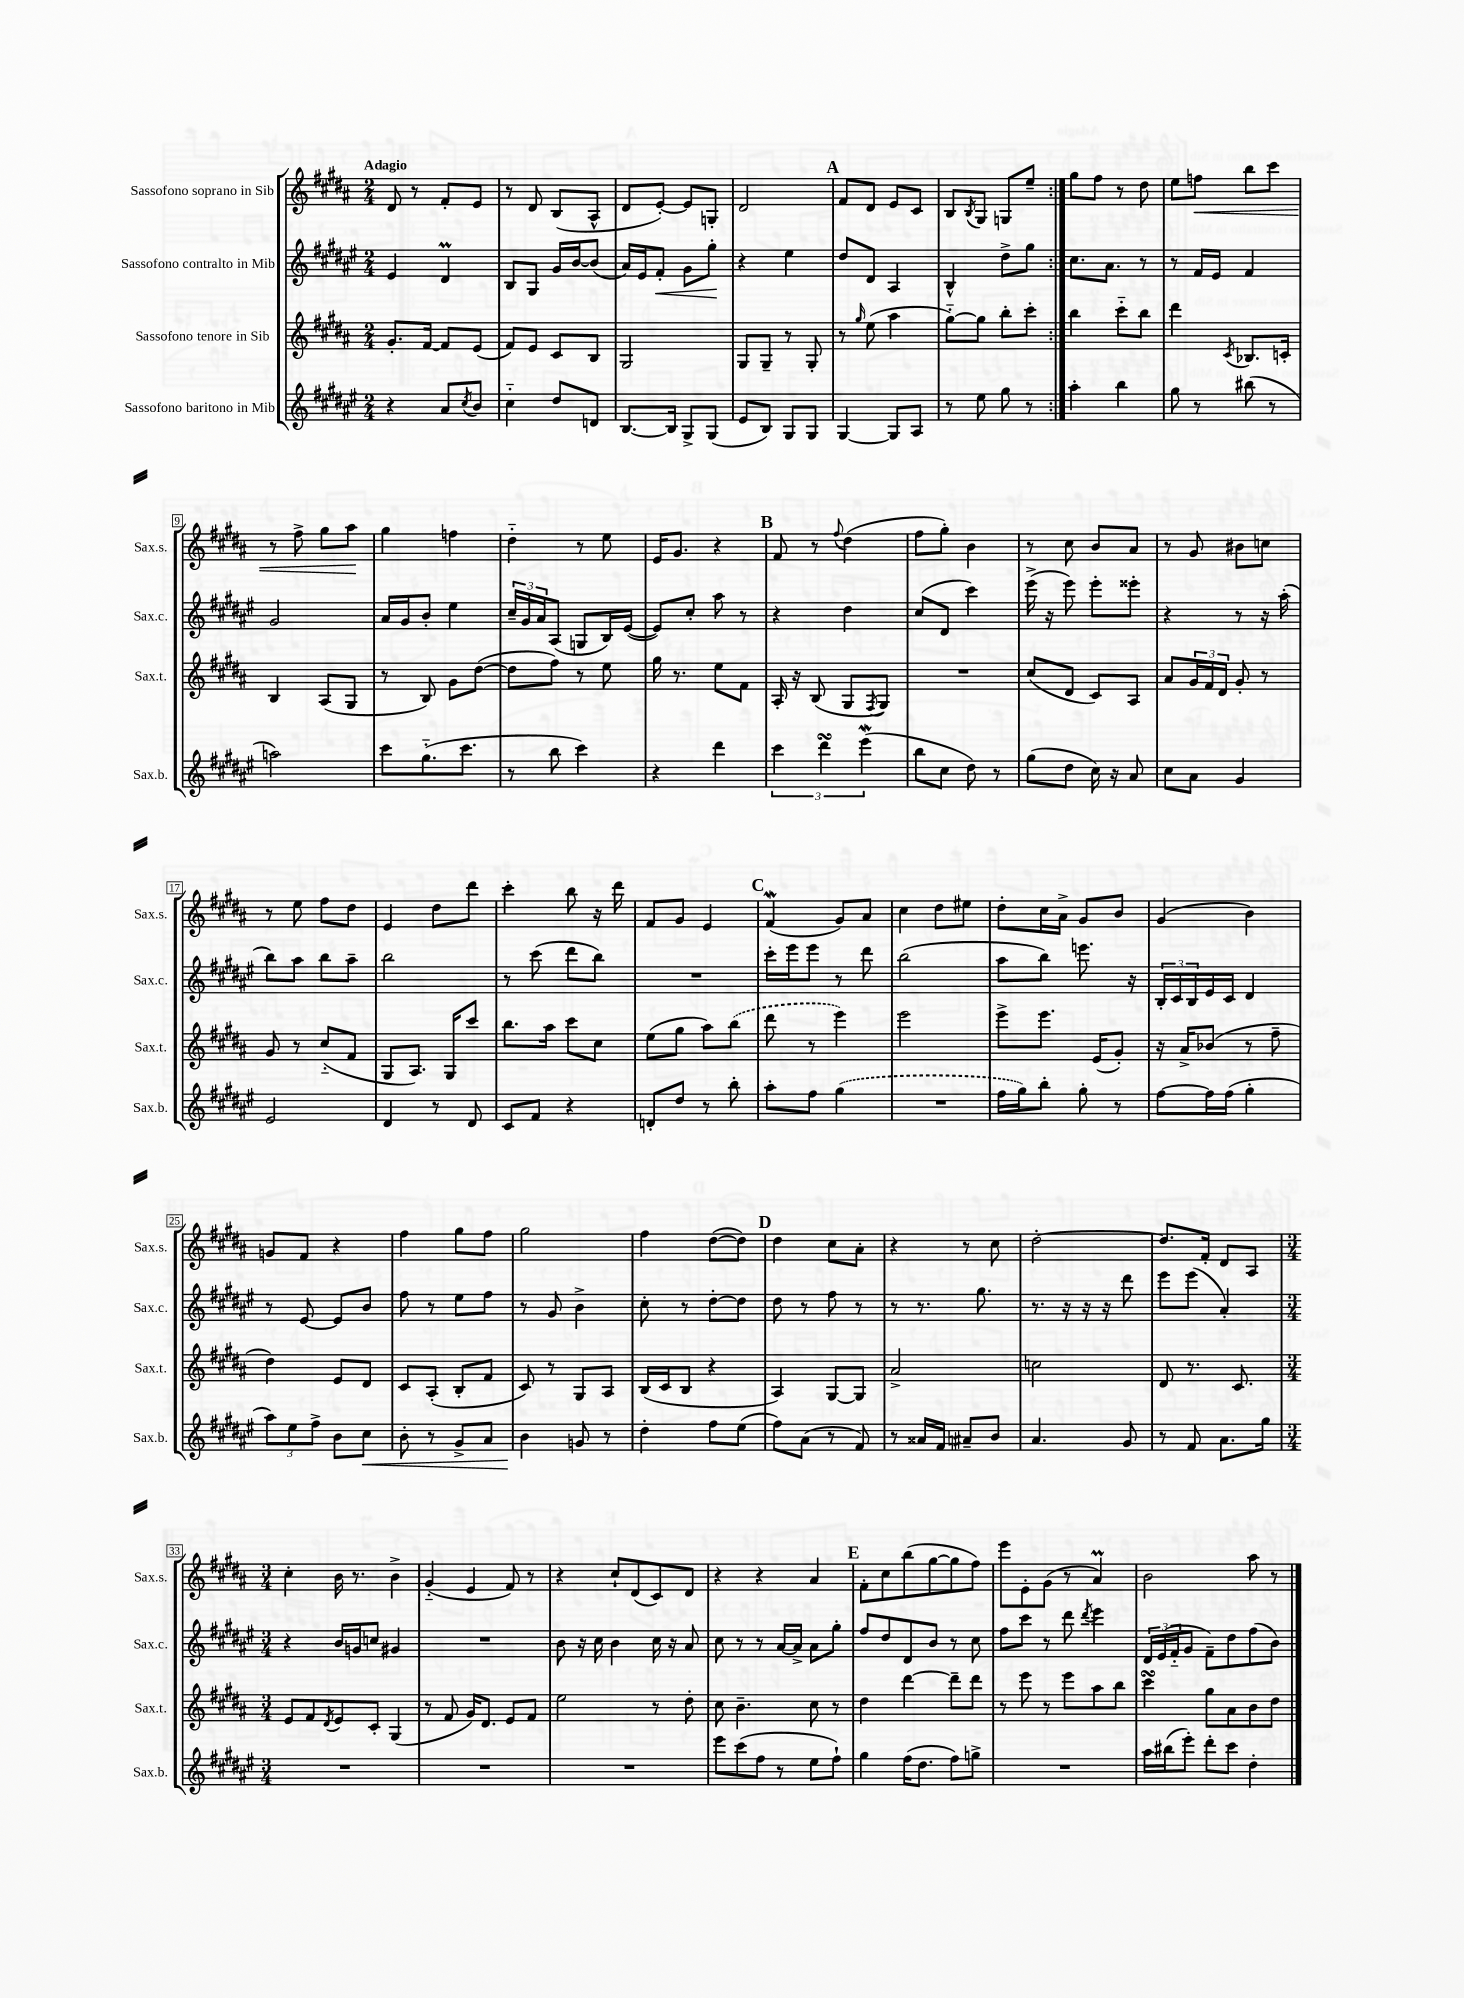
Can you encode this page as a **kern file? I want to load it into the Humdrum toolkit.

**kern	**dynam	**kern	**kern	**dynam	**kern	**dynam
*part4	*part4	*part3	*part2	*part2	*part1	*part1
*staff4	*staff4	*staff3	*staff2	*staff2	*staff1	*staff1
*I"Sassofono baritono in Mib	*	*I"Sassofono tenore in Sib	*I"Sassofono contralto in Mib	*	*I"Sassofono soprano in Sib	*
*I'Sax.b.	*	*I'Sax.t.	*I'Sax.c.	*	*I'Sax.s.	*
*clefG2	*	*clefG2	*clefG2	*	*clefG2	*
*k[f#c#g#d#a#e#]	*	*k[f#c#g#d#a#]	*k[f#c#g#d#a#e#]	*	*k[f#c#g#d#a#]	*
*M2/4	*	*M2/4	*M2/4	*	*M2/4	*
=1	=1	=1	=1	=1	=1	=1
!	!	!	!	!	!LO:TX:a:B:t=Adagio	!
4r	.	8.g#'/L	4e#/	.	8d#/	.
.	.	.	.	.	8r	.
.	.	[16f#/Jk	.	.	.	.
8a#/L	.	8f#/L]	4d#M/	.	8f#'/L	.
8qcc#/	.	.	.	.	.	.
8b/J	.	(8e/J	.	.	8e/J	.
=2	=2	=2	=2	=2	=2	=2
4cc#\	.	8f#/L)	8B/L	.	8r	.
.	.	8e/J	8G#/J	.	8d#/	.
8dd#/L	.	8c#/L	16g#/LL	.	(8B/L	.
.	.	.	[16b/J	.	.	.
8dn/J	.	8B/J	(8b/J]	.	8A#^^/J	.
=3	=3	=3	=3	=3	=3	=3
[8.B/L	.	2G#/	16a#/LL)	.	8d#/L	.
.	.	.	16e#/J	.	.	.
!	!	!	!	!LO:HP:b	!	!
.	.	.	8f#'/J	<	[8e'/J)	.
16B/Jk]	.	.	.	.	.	.
8G#^/L	.	.	8g#\L	.	8e/L]	.
(8G#/J	.	.	8gg#'\J	.	8Gn'/J	.
.	.	.	.	[	.	.
=4	=4	=4	=4	=4	=4	=4
8e#/L	.	8G#/L	4r	.	2d#/	.
8B/J)	.	8G#~/J	.	.	.	.
8G#/L	.	8r	4ee#\	.	.	.
8G#/J	.	8G#'/	.	.	.	.
!!LO:REH:place=s1:t=A
=5	=5	=5	=5	=5	=5	=5
[4G#/	.	8r	8dd#/L	.	8f#/L	.
.	.	16qqgg#/	.	.	.	.
.	.	(8ee\	8d#/J	.	8d#/J	.
8G#/L]	.	4aa#\	4A#/	.	8e/L	.
8A#/J	.	.	.	.	8c#/J	.
=6	=6	=6	=6	=6	=6	=6
8r	.	[8gg#\L)	4B^^/	.	8B/L	.
.	.	.	.	.	8qB/	.
8ee#\	.	8gg#\J]	.	.	8G#/J	.
8gg#\	.	8bb'\L	8dd#^\L	.	8Gn/L	.
8r	.	8ccc#'\J	8gg#\J	.	8ee~/J	.
=7:|!	=7:|!	=7:|!	=7:|!	=7:|!	=7:|!	=7:|!
4aa#'\	.	4bb\	8.cc#\L	.	8gg#\L	.
.	.	.	.	.	8ff#\J	.
.	.	.	8.a#\J	.	.	.
4bb\	.	8ccc#\L	.	.	8r	.
.	.	8bb\J	8r	.	8dd#\	.
=8	=8	=8	=8	=8	=8	=8
8gg#\	.	4ddd#\	8r	.	8ee\L	.
!	!	!	!	!	!	!LO:HP:b
8r	.	.	16f#/LL	.	8ffn\J	<
.	.	.	16e#/JJ	.	.	.
.	.	8qc#/	.	.	.	.
(8bb#X\	.	8.B-X/L	4f#/	.	8bb\L	.
8r	.	.	.	.	8ccc#\J	.
.	.	16cn'/Jk	.	.	.	.
!!LO:LB:g=z
=9	=9	=9	=9	=9	=9	=9
2aan\)	.	4B/	2g#/	.	8r	.
.	.	.	.	.	8ff#^\	.
.	.	(8A#/L	.	.	8gg#\L	.
.	.	8G#/J	.	.	8aa#\J	.
.	.	.	.	.	.	[
=10	=10	=10	=10	=10	=10	=10
8ccc#\L	.	8r	16a#/LL	.	4gg#\	.
.	.	.	16g#/J	.	.	.
(8.gg#\	.	8B/)	8b'/J	.	.	.
.	.	8g#\L	4ee#\	.	4ffn\	.
8.ccc#\J	.	.	.	.	.	.
.	.	([8dd#\J	.	.	.	.
=11	=11	=11	=11	=11	=11	=11
8r	.	8dd#\L]	24cc#~/LL	.	4dd#\	.
.	.	.	24g#/	.	.	.
.	.	.	24a#/J	.	.	.
8bb\	.	8ff#\J)	(8A#/J	.	.	.
4ccc#\)	.	8r	8Gn/L	.	8r	.
.	.	8ee\	16B/L)	.	8ee\	.
.	.	.	([16e#/JJ	.	.	.
=12	=12	=12	=12	=12	=12	=12
4r	.	16gg#\	8e#/L])	.	16e/KL	.
.	.	8.r	.	.	8.g#/J	.
.	.	.	8cc#'/J	.	.	.
4ddd#\	.	8ee\L	8aa#\	.	4r	.
.	.	8f#\J	8r	.	.	.
!!LO:REH:place=s1:t=B
=13	=13	=13	=13	=13	=13	=13
6ccc#\	.	16A#'/	4r	.	8f#/	.
.	.	16r	.	.	.	.
.	.	(8B/	.	.	8r	.
6ddd#sSSS\	.	.	.	.	.	.
.	.	.	.	.	8qqff#/	.
.	.	8G#/L	4dd#\	.	(4dd#\	.
(6eee#W\	.	.	.	.	.	.
.	.	8qF#/	.	.	.	.
.	.	8G#/J)	.	.	.	.
=14	=14	=14	=14	=14	=14	=14
8bb\L	.	2r	(8cc#/L	.	8ff#\L	.
8cc#\J	.	.	8d#/J	.	8gg#'\J)	.
8dd#\)	.	.	4ccc#\)	.	4b\	.
8r	.	.	.	.	.	.
=15	=15	=15	=15	=15	=15	=15
(8gg#\L	.	(8cc#/L	(16eee#^\	.	8r	.
.	.	.	16r	.	.	.
8dd#\J	.	8d#/J	8eee#\)	.	8cc#\	.
16cc#\)	.	8c#/L)	8eee#'\L	.	8b/L	.
16r	.	.	.	.	.	.
8a#/	.	8A#/J	8eee##X'\J	.	8a#/J	.
=16	=16	=16	=16	=16	=16	=16
8cc#\L	.	8a#/L	4r	.	8r	.
8a#\J	.	24g#/L	.	.	8g#/	.
.	.	24f#/	.	.	.	.
.	.	24d#/JJ	.	.	.	.
4g#/	.	8g#'/	8r	.	8b#X\L	.
.	.	8r	16r	.	8ccn\J	.
.	.	.	(16aa#'\	.	.	.
!!LO:LB:g=z
=17	=17	=17	=17	=17	=17	=17
2e#/	.	8g#/	8bb\L)	.	8r	.
.	.	8r	8aa#\J	.	8ee\	.
.	.	(8cc#/L	8bb\L	.	8ff#\L	.
.	.	8f#/J	8aa#~\J	.	8dd#\J	.
=18	=18	=18	=18	=18	=18	=18
4d#/	.	8G#/L	2bb\	.	4e/	.
.	.	8.A#/J)	.	.	.	.
8r	.	.	.	.	8dd#\L	.
.	.	16G#/KL	.	.	.	.
8d#/	.	8ccc#/J	.	.	8ddd#\J	.
=19	=19	=19	=19	=19	=19	=19
8c#/L	.	8.bb\L	8r	.	4ccc#'\	.
8f#/J	.	.	(8ccc#\	.	.	.
.	.	16aa#\Jk	.	.	.	.
4r	.	8ccc#\L	8ddd#\L	.	8bb\	.
.	.	8cc#\J	8bb\J)	.	16r	.
.	.	.	.	.	16ddd#\	.
=20	=20	=20	=20	=20	=20	=20
8dn'/L	.	(8ee\L	2r	.	8f#/L	.
8dd#/J	.	8gg#\J	.	.	8g#/J	.
8r	.	8aa#\L)	.	.	4e/	.
8bb'\	.	(8bb\J	.	.	.	.
!!LO:REH:place=s1:t=C
=21	=21	=21	=21	=21	=21	=21
8aa#'\L	.	8ddd#\	16ccc#'\LL	.	(4f#W/	.
.	.	.	16eee#\J	.	.	.
8ff#\J	.	8r	8eee#\J	.	.	.
(4gg#\	.	4eee\)	8r	.	8g#/L)	.
.	.	.	8ddd#\	.	8a#/J	.
=22	=22	=22	=22	=22	=22	=22
2r	.	2eee\	(2bb\	.	4cc#\	.
.	.	.	.	.	8dd#\L	.
.	.	.	.	.	8ee#X\J	.
=23	=23	=23	=23	=23	=23	=23
16ff#\LL	.	8eee^\L	8aa#\L	.	8dd#'\L	.
16gg#\J)	.	.	.	.	.	.
8bb'\J	.	8.eee\J	8bb\J)	.	16cc#\L	.
.	.	.	.	.	16a#^\JJ	.
8gg#'\	.	.	8.eeen\	.	8g#/L	.
.	.	(16e/KL	.	.	.	.
8r	.	8g#'/J)	.	.	8b/J	.
.	.	.	16r	.	.	.
=24	=24	=24	=24	=24	=24	=24
[8ff#\L	.	16r	24B'/LL	.	(4g#/	.
.	.	.	24c#/	.	.	.
.	.	16a#^/KL	.	.	.	.
.	.	.	24B/	.	.	.
16ff#\L]	.	(8b-X/J	16e#/	.	.	.
(16ff#\JJ	.	.	16c#/JJ	.	.	.
4gg#'\	.	8r	4d#/	.	4b\)	.
.	.	8ff#~\	.	.	.	.
!!LO:LB:g=z
=25	=25	=25	=25	=25	=25	=25
12aa#\L)	.	4dd#\)	8r	.	8gn/L	.
12ee#\	.	.	.	.	.	.
.	.	.	[8e#/	.	8f#/J	.
12ff#^\J	.	.	.	.	.	.
8b\L	.	8e/L	8e#/L]	.	4r	.
!	!LO:HP:b	!	!	!	!	!
8cc#\J	<	8d#/J	8b/J	.	.	.
=26	=26	=26	=26	=26	=26	=26
8b'\	.	8c#/L	8ff#\	.	4ff#\	.
8r	.	(8A#'/J	8r	.	.	.
8g#^/L	.	8B'/L	8ee#\L	.	8gg#\L	.
8a#/J	.	8f#/J	8ff#\J	.	8ff#\J	.
=27	=27	=27	=27	=27	=27	=27
4b\	.	8c#/)	8r	.	2gg#\	.
.	.	8r	8g#/	.	.	.
8gn/	[	8G#/L	4b^\	.	.	.
8r	.	8A#/J	.	.	.	.
=28	=28	=28	=28	=28	=28	=28
4dd#'\	.	(16B/LL	8cc#'\	.	4ff#\	.
.	.	16c#/J	.	.	.	.
.	.	8B/J	8r	.	.	.
8ff#\L	.	4r	[8dd#'\L	.	([8dd#\L	.
(8ee#\J	.	.	8dd#\J]	.	8dd#\J])	.
!!LO:REH:place=s1:t=D
=29	=29	=29	=29	=29	=29	=29
8ff#\L)	.	4A#/)	8dd#\	.	4dd#\	.
(8a#\J	.	.	8r	.	.	.
8r	.	[8G#/L	8ff#\	.	8cc#\L	.
8f#/)	.	8G#/J]	8r	.	8a#'\J	.
=30	=30	=30	=30	=30	=30	=30
8r	.	2a#^/	8r	.	4r	.
16a##X/LL	.	.	8.r	.	.	.
16f#/JJ	.	.	.	.	.	.
8a#X~/L	.	.	.	.	8r	.
.	.	.	8.gg#\	.	.	.
8b/J	.	.	.	.	8cc#\	.
=31	=31	=31	=31	=31	=31	=31
4.a#/	.	2ccn\	8.r	.	[2dd#'\	.
.	.	.	16r	.	.	.
.	.	.	16r	.	.	.
.	.	.	16r	.	.	.
8g#/	.	.	8ddd#\	.	.	.
=32	=32	=32	=32	=32	=32	=32
8r	.	8d#/	8eee#\L	.	8.dd#/L]	.
8f#/	.	8.r	(8eee#\J	.	.	.
.	.	.	.	.	16f#'/Jk	.
8.a#\L	.	.	4a#'/)	.	8d#/L	.
.	.	8.c#/	.	.	.	.
.	.	.	.	.	8A#/J	.
16gg#\Jk	.	.	.	.	.	.
!!LO:LB:g=z
=33	=33	=33	=33	=33	=33	=33
*M3/4	*	*M3/4	*M3/4	*	*M3/4	*
2.r	.	8e/L	4r	.	4cc#'\	.
.	.	8f#/	.	.	.	.
.	.	8qd#/	.	.	.	.
.	.	8e/	16b/LL	.	16b\	.
.	.	.	16gn/J	.	8.r	.
.	.	8c#'/J	8ccn/J	.	.	.
.	.	(4G#/	4g#X/	.	4b^\	.
=34	=34	=34	=34	=34	=34	=34
2.r	.	8r	2.r	.	(4g#/	.
.	.	8f#/	.	.	.	.
.	.	16g#/KL)	.	.	4e/	.
.	.	8.d#/J	.	.	.	.
.	.	8e/L	.	.	8f#/)	.
.	.	8f#/J	.	.	8r	.
=35	=35	=35	=35	=35	=35	=35
2.r	.	2ee\	8b\	.	4r	.
.	.	.	16r	.	.	.
.	.	.	16cc#\	.	.	.
.	.	.	4b\	.	8cc#`/L	.
.	.	.	.	.	(8d#/	.
.	.	8r	16cc#\	.	8c#/)	.
.	.	.	16r	.	.	.
.	.	8dd#'\	8a#/	.	8d#/J	.
=36	=36	=36	=36	=36	=36	=36
8eee#\L	.	8cc#\	8cc#\	.	4r	.
(8ccc#\	.	4.b~\	8r	.	.	.
8ff#\J	.	.	8r	.	4r	.
8r	.	.	[16a#/LL	.	.	.
.	.	.	16a#^/JJ]	.	.	.
8ee#\L	.	8cc#\	8a#\L	.	4a#/	.
8ff#`\J)	.	8r	8gg#'\J	.	.	.
!!LO:REH:place=s1:t=E
=37	=37	=37	=37	=37	=37	=37
4gg#\	.	4dd#\	8ff#/L	.	8f#'\L	.
.	.	.	8dd#/	.	8cc#\	.
(16ff#\KL	.	[4ddd#\	8d#/	.	(8bb\	.
8.dd#\J	.	.	.	.	.	.
.	.	.	8b/J	.	[8gg#\	.
8ff#\L)	.	8ddd#~\L]	8r	.	8gg#\]	.
8ggn^\J	.	8ddd#\J	8cc#\	.	8ff#\J)	.
=38	=38	=38	=38	=38	=38	=38
2.r	.	8r	8ff#\L	.	8eee\L	.
.	.	8eee\	8ccc#\J	.	8e'\	.
.	.	8r	8r	.	(8g#\J	.
.	.	8eee\L	8ddd#\	.	8r	.
.	.	.	8qddd#/	.	.	.
.	.	8aa#\	4eee#\	.	4a#m/)	.
.	.	8bb\J	.	.	.	.
=39	=39	=39	=39	=39	=39	=39
16aa#\LL	.	4ccc#sSSS\	24d#/LL	.	2b\	.
.	.	.	(24e#/	.	.	.
(16bb#X\J	.	.	.	.	.	.
.	.	.	24f#/J	.	.	.
8eee#'\J)	.	.	8g#/J	.	.	.
8ddd#'\L	.	8gg#\L	8f#~\L)	.	.	.
8ccc#\J	.	8a#\	8dd#\	.	.	.
4dd#'\	.	8b\	(8ff#\	.	8aa#\	.
.	.	8dd#\J	8b\J)	.	8r	.
==	==	==	==	==	==	==
*-	*-	*-	*-	*-	*-	*-
